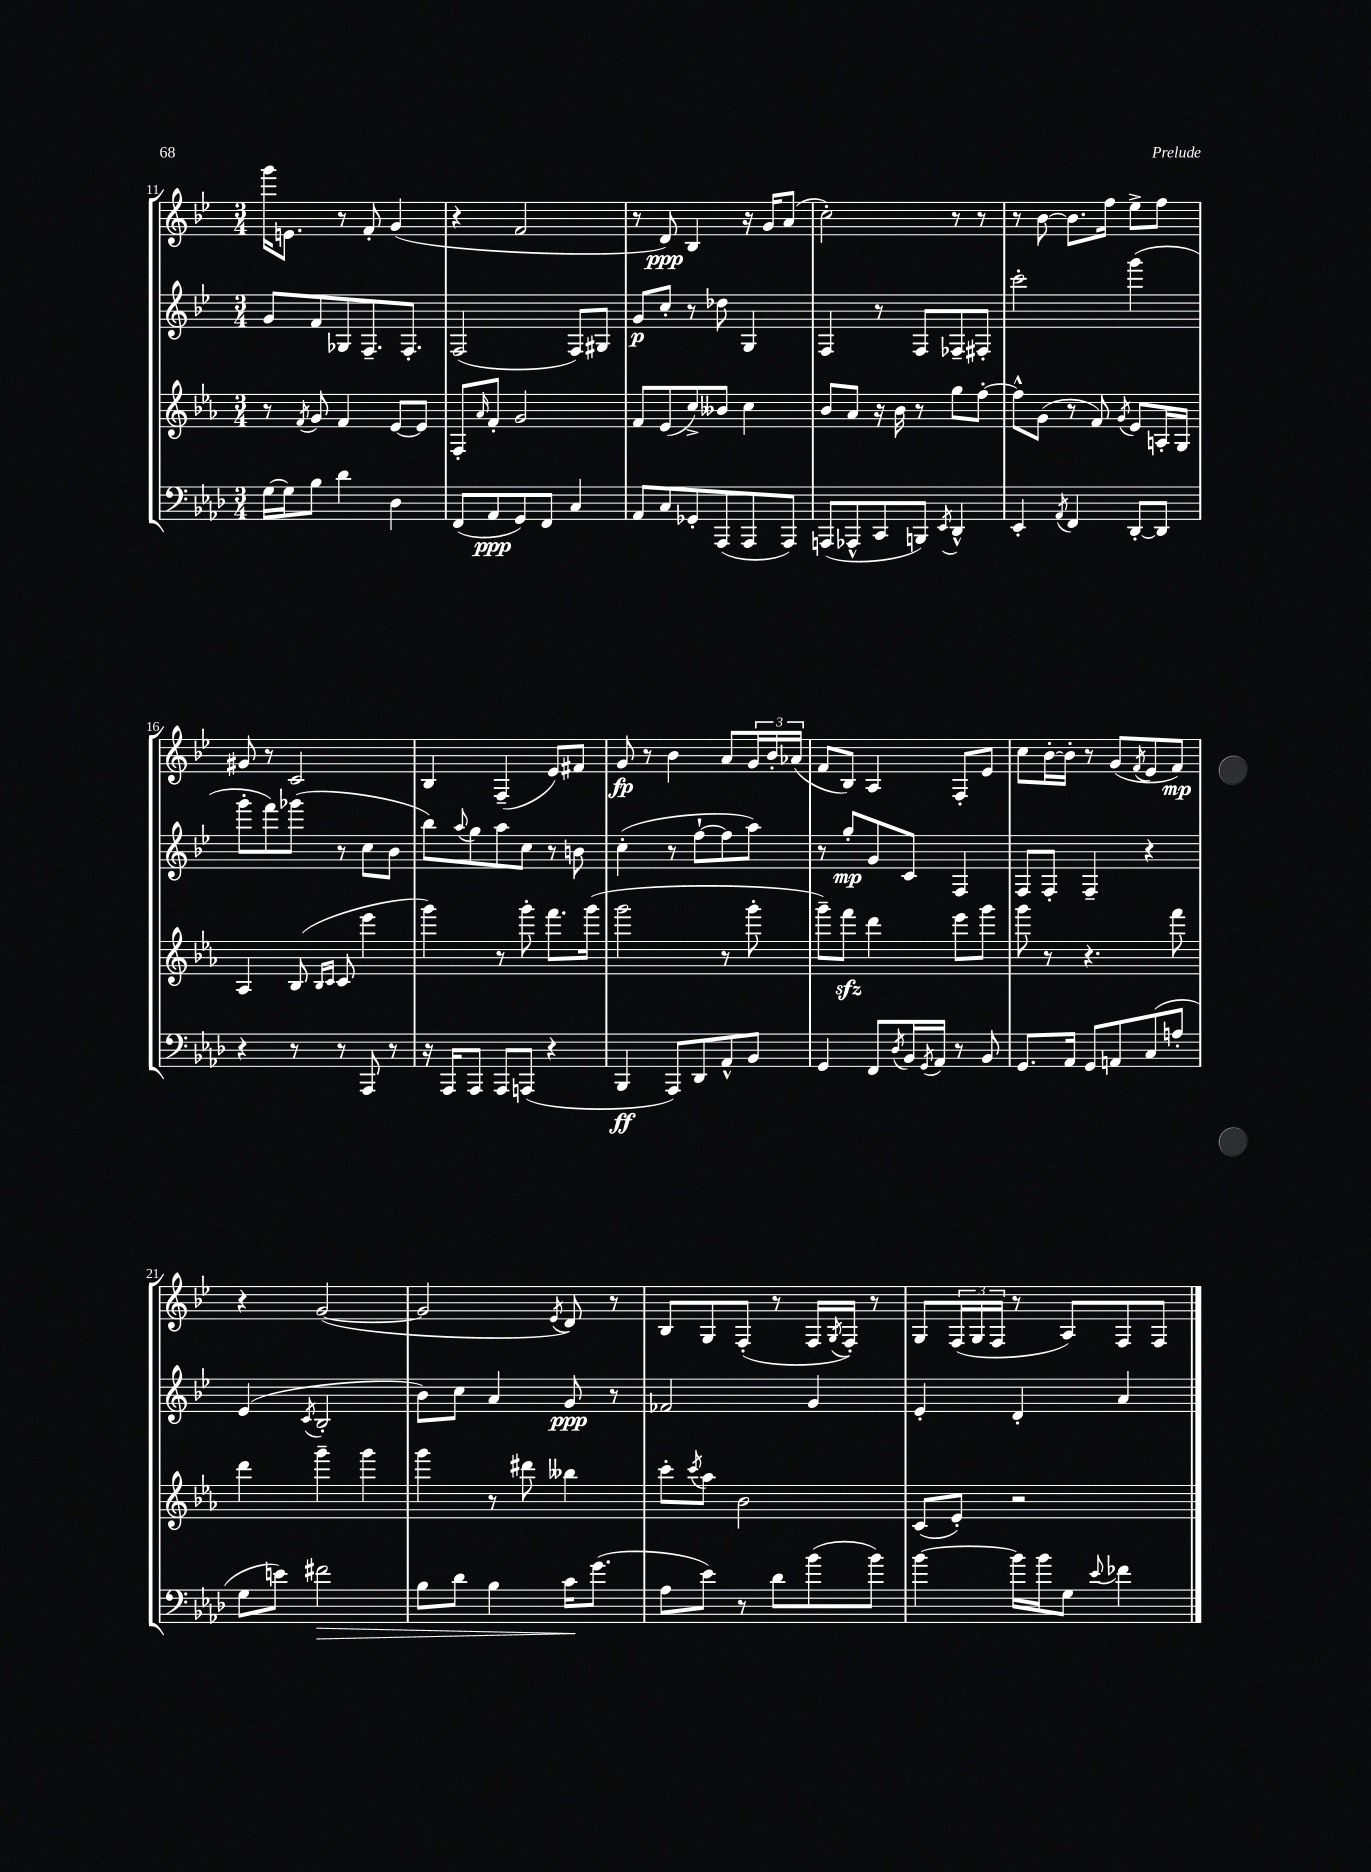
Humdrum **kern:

**kern	**kern	**kern	**kern
*staff4	*staff3	*staff2	*staff1
*clefF4	*clefG2	*clefG2	*clefG2
*k[b-e-a-d-]	*k[b-e-a-]	*k[b-e-]	*k[b-e-]
*M3/4	*M3/4	*M3/4	*M3/4
[16G	8r	8g	16ggg
16G]	.	.	8.e
.	8qf	.	.
8B-	8g	8f	.
4d-	4f	8G-	8r
.	.	8.F~	8f'
4D-	[8e-	.	(4g
.	.	8.F'	.
.	8e-]	.	.
=	=	=	=
(8FF	8F'	(2F	4r
.	16qqa-	.	.
8AA-	8f'	.	.
8GG)	2g	.	2f
8FF	.	.	.
4C	.	8F)	.
.	.	8G#	.
=	=	=	=
8AA-	8f	8g	8r
8C	(8e-	8cc'	8d)
8GG-'	8cc^)	8r	4B-
(8AAA-	8b--	8dd-	.
8AAA-	4cc	4G	16r
.	.	.	16g
8AAA-)	.	.	(8a
=	=	=	=
(8AAA	8b-	4F	2cc')
8AAA-^^	8a-	.	.
8CC	16r	8r	.
.	16b-	.	.
8BBB)	8r	8F	.
8qEE-	.	.	.
4DD-^^	8gg	8F-~	8r
.	[8ff'	8F#'	8r
=	=	=	=
4EE-'	8ff^^]	2ccc'	8r
.	(8g	.	[8b-
8qAA-	.	.	.
4FF	8r	.	8.b-]
.	8f)	.	.
.	.	.	16ff
.	8qg	.	.
[8DD-'	8e-	(4ggg	8ee-^
8DD-]	16A'	.	8ff
.	16G	.	.
=	=	=	=
4r	4A-	8ggg'	8g#
.	.	8fff)	8r
8r	(8B-	(8ggg-	2c
.	16qqB-	.	.
.	16qqc	.	.
8r	8c	8r	.
8AAA-	4eee-	8cc	.
8r	.	8b-	.
=	=	=	=
16r	4ggg)	8bb-)	4B-
16AAA-	.	.	.
.	.	8qqaa	.
8AAA-	.	8gg	.
8AAA-	8r	8aa	(4F~
(8AAA	8ggg'	8cc	.
4r	8.fff	8r	8e-)
.	.	8b	8f#
.	(16ggg	.	.
=	=	=	=
4BBB-	2ggg	(4cc'	8g
.	.	.	8r
8AAA-)	.	8r	4b-
8DD-	.	[8ff`	.
8AA-^^	8r	8ff]	8a
8BB-	8ggg'	8aa)	24g
.	.	.	24b-'
.	.	.	(24a-
=	=	=	=
4GG	8ggg~)	8r	8f
.	8fff	8gg'	8B-)
8FF	4ddd	8g	4A
8qD-	.	.	.
16BB-	.	8c	.
8qGG	.	.	.
16AA-	.	.	.
8r	8eee-	4F	8F'
8BB-	8ggg	.	8e-
=	=	=	=
8.GG	8ggg	8F	8cc
.	8r	8F'	[16b-'
16AA-	.	.	16b-']
8GG	4.r	4F~	8r
8AA	.	.	(8g
.	.	.	8qf
(8C	.	4r	8e-
8A'	8fff	.	8f)
=	=	=	=
8G	4ddd	(4e-	4r
8e)	.	.	.
.	.	8qc	.
2f#	4ggg~	2B-'	([2g
.	4ggg	.	.
=	=	=	=
8B-	4ggg	8b-)	2g]
8d-	.	8cc	.
4B-	8r	4a	.
.	8ddd#	.	.
.	.	.	8qe-
16c	4bb--	8g	8d)
(8.g	.	.	.
.	.	8r	8r
=	=	=	=
8A-	8ccc'	2f-	8B-
.	8qccc	.	.
8e-)	8aa-	.	8G
8r	2b-	.	(8F'
8d-	.	.	8r
(8b-	.	4g	16F
.	.	.	8qG
.	.	.	16F')
8b-)	.	.	8r
=	=	=	=
[4b-	(8c	4e-'	8G
.	8e-')	.	(24F
.	.	.	24G
.	.	.	24F
16b-]	2r	4d'	8r
16b-	.	.	.
8G	.	.	8A)
8qqe-	.	.	.
4f-	.	4a	8F
.	.	.	8F
==	==	==	==
*-	*-	*-	*-
